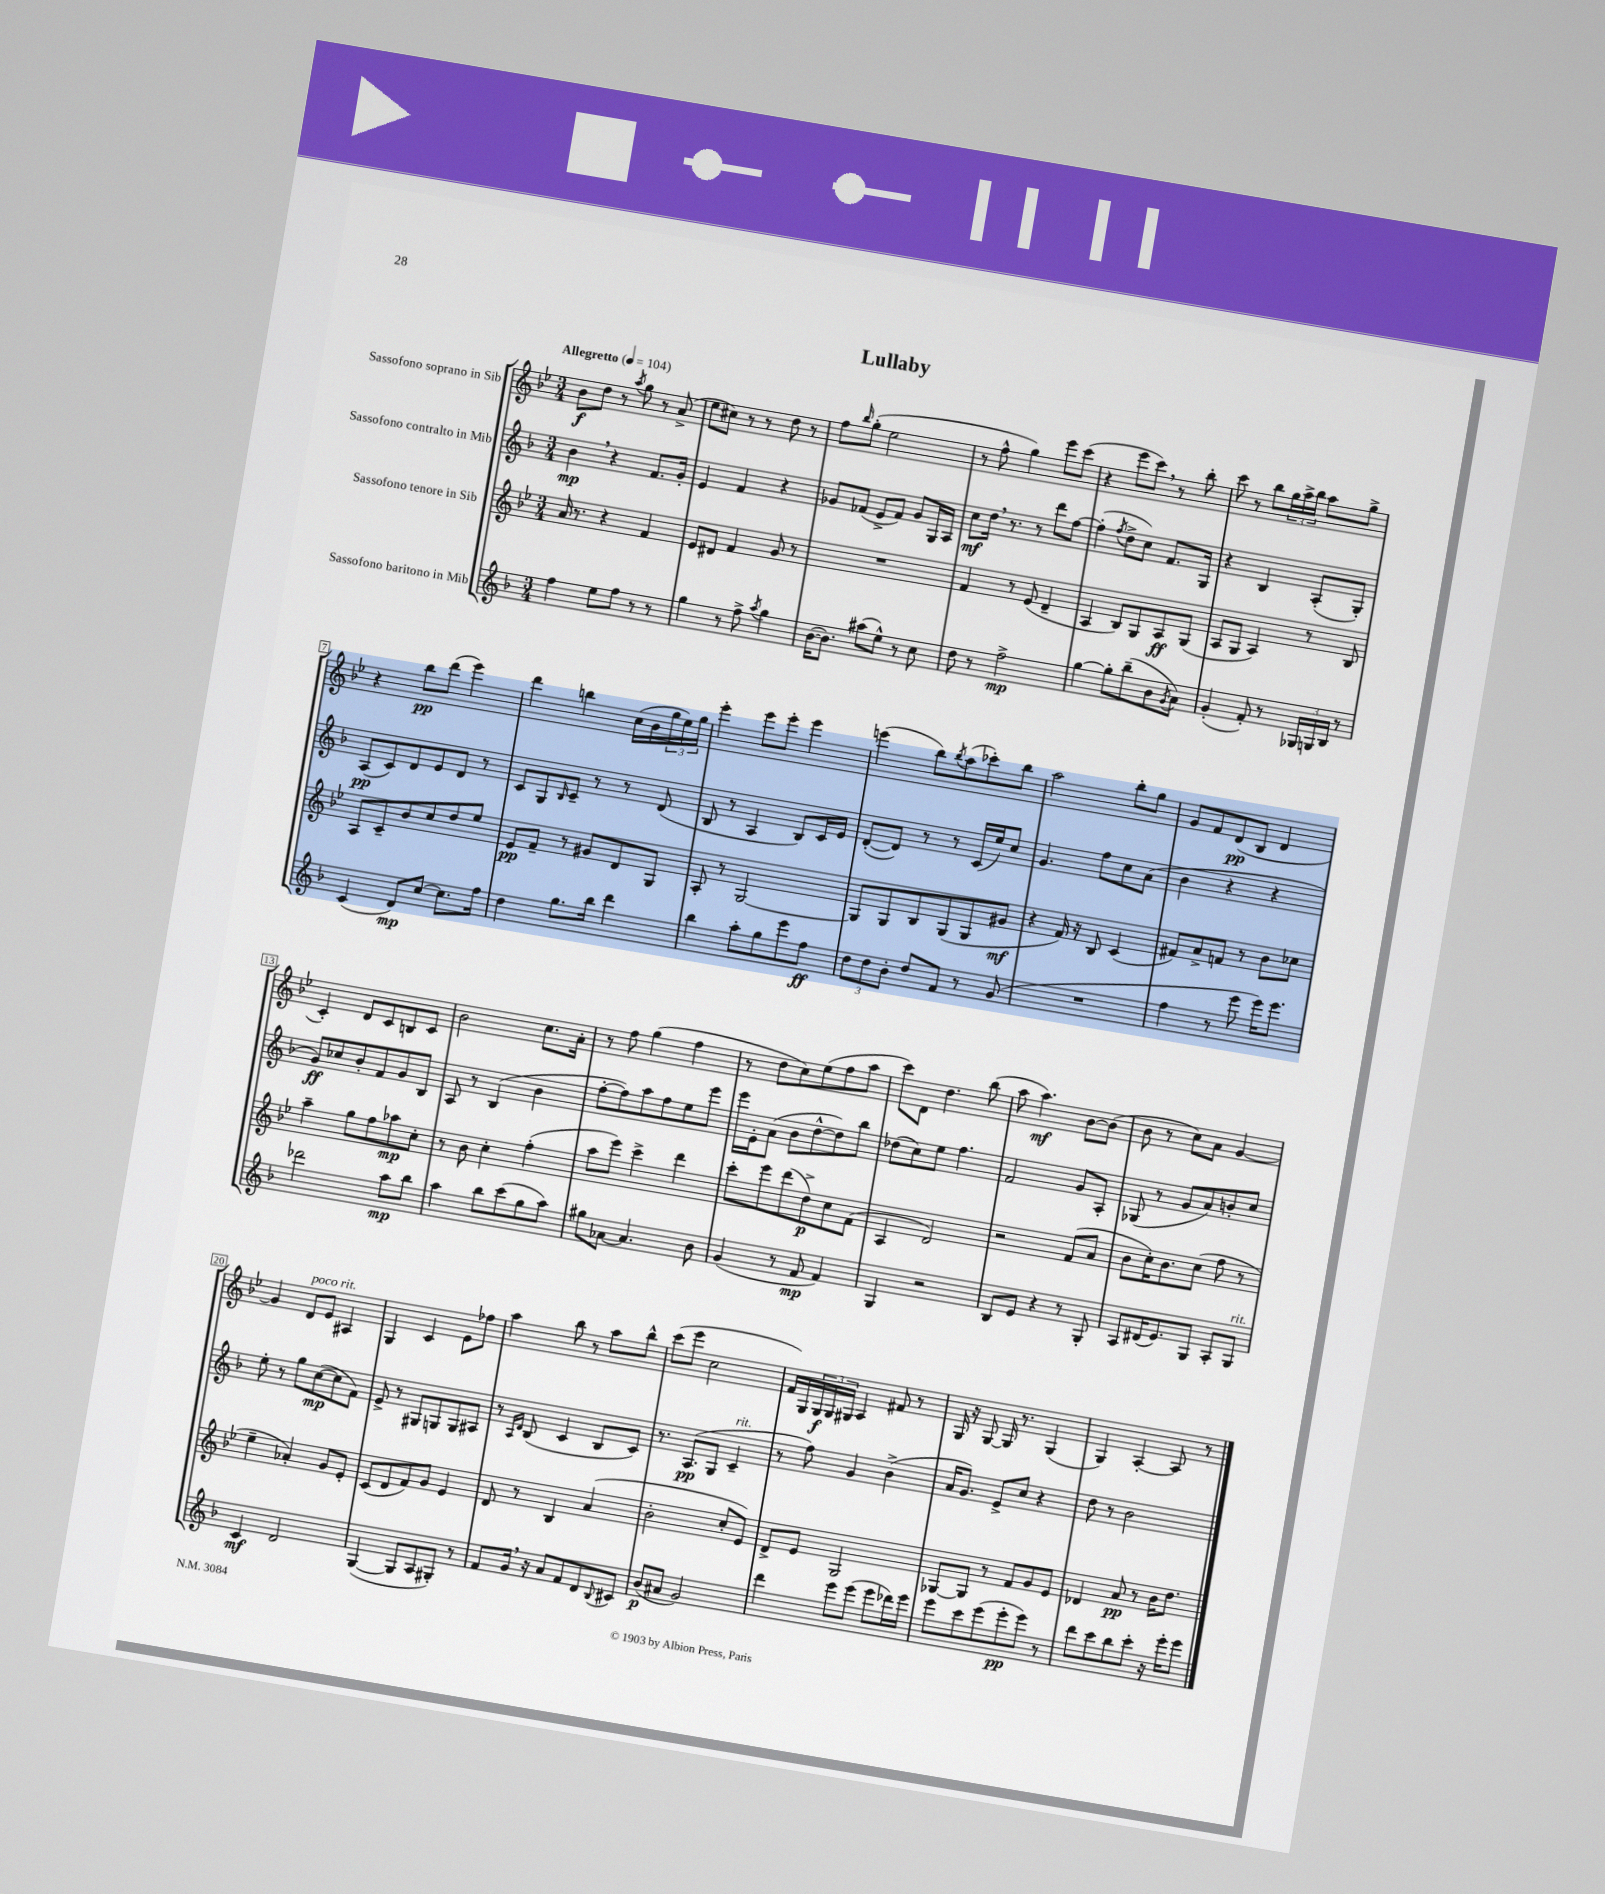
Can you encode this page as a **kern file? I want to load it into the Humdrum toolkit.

**kern	**dynam	**kern	**dynam	**kern	**dynam	**kern	**dynam
*part4	*part4	*part3	*part3	*part2	*part2	*part1	*part1
*staff4	*staff4	*staff3	*staff3	*staff2	*staff2	*staff1	*staff1
*I"Sassofono baritono in Mib	*	*I"Sassofono tenore in Sib	*	*I"Sassofono contralto in Mib	*	*I"Sassofono soprano in Sib	*
*clefG2	*	*clefG2	*	*clefG2	*	*clefG2	*
*k[b-]	*	*k[b-e-]	*	*k[b-]	*	*k[b-e-]	*
*M3/4	*	*M3/4	*	*M3/4	*	*M3/4	*
*MM104	*	*MM104	*	*MM104	*	*MM104	*
=1	=1	=1	=1	=1	=1	=1	=1
!	!	!	!	!	!	!LO:TX:a:B:t=Allegretto	!
4ff\	.	16a/	.	4b-,\	mp	8b-\L	f
.	.	8.r	.	.	.	.	.
.	.	.	.	.	.	8dd\J	.
8ee\L	.	4r	.	4r	.	8r	.
.	.	.	.	.	.	8qaa/	.
8ff\J	.	.	.	.	.	8gg\	.
8r	.	4f/	.	8.f/L	.	8r	.
8r	.	.	.	.	.	(8a^/	.
.	.	.	.	16g'/Jk	.	.	.
=2	=2	=2	=2	=2	=2	=2	=2
4gg\	.	8e-/L	.	4e/	.	8ee-\L	.
.	.	8d#X/J	.	.	.	8cc#X\J)	.
8r	.	4f/	.	4f/	.	8r	.
8ff^\	.	.	.	.	.	8r	.
8qaa/	.	.	.	.	.	.	.
4gg\	.	8g/	.	4r	.	8dd\	.
.	.	8r	.	.	.	8r	.
=3	=3	=3	=3	=3	=3	=3	=3
([16b-\KL	.	2.r	.	8g-X/L	.	8ff\L	.
8.b-\J])	.	.	.	.	.	.	.
.	.	.	.	.	.	16qqbb-/	.
.	.	.	.	(8f-X/J	.	(8gg'\J	.
(8aa#X\L	.	.	.	8e^/L	.	2ee-\	.
8ee^^\J)	.	.	.	8f-/J)	.	.	.
8r	.	.	.	8g-/L	.	.	.
8cc\	.	.	.	16G/L	.	.	.
.	.	.	.	16A/JJ	.	.	.
=4	=4	=4	=4	=4	=4	=4	=4
8dd\	.	4f/	.	8cc\L	mf	8r	.
8r	.	.	.	16dd,\Jk	.	8ff^^\	.
.	.	.	.	8.r	.	.	.
2ff^\	mp	8r	.	.	.	4gg\)	.
.	.	(8e-/	.	8r	.	.	.
.	.	4d~/	.	8ddd\L	.	8eee-\L	.
.	.	.	.	[8ff\J	.	(8ccc\J	.
=5	=5	=5	=5	=5	=5	=5	=5
[4gg\	.	4A/	.	(4ff'\]	.	4r	.
.	.	.	.	8qff/	.	.	.
8gg'\L]	.	8B-/L)	.	8dd^\L	.	8eee-\L	.
(8bb-~\	.	8G/	.	8cc\J)	.	8ccc,\J)	.
8b-\	.	8A/	ff	8.f/L	.	8r	.
8qg/	.	.	.	.	.	.	.
8a\J)	.	(8G/J	.	.	.	8bb-'\	.
.	.	.	.	16G/Jk	.	.	.
=6	=6	=6	=6	=6	=6	=6	=6
(4g'/	.	8A/L	.	4r	.	8ccc\	.
.	.	8G/J	.	.	.	8r	.
8f'/)	.	4A/)	.	4B-/	.	8bb-\L	.
8r	.	.	.	.	.	24gg\L	.
.	.	.	.	.	.	24aa^\	.
.	.	.	.	.	.	24bb-\JJ	.
24G-X/LL	.	8r	.	(8A'/L	.	8aa\L	.
24Gn/	.	.	.	.	.	.	.
24B-/JJ	.	.	.	.	.	.	.
8r	.	8B-/	.	8G'/J)	.	8gg^\J	.
!!LO:LB:g=z
=7	=7	=7	=7	=7	=7	=7	=7
(4c/	.	8A/L	.	(8A/L	pp	4r	.
.	.	8c~/	.	8c/)	.	.	.
8d/L)	mp	8b-/	.	8d/	.	8bb-\L	pp
[8cc/J	.	8cc/	.	8e/	.	(8ddd\J	.
8.cc\L]	.	8dd/	.	8d/J	.	4eee-\)	.
.	.	8ee-/J	.	8r	.	.	.
16ff\Jk	.	.	.	.	.	.	.
=8	=8	=8	=8	=8	=8	=8	=8
4dd\	.	8e-/L	pp	8c/L	.	4ddd\	.
.	.	8f~/J	.	8G/	.	.	.
.	.	.	.	16qqB-/	.	.	.
8.gg\L	.	8r	.	8c~/J	.	4bbn\	.
.	.	8g#X/L	.	8r	.	.	.
16bb-\Jk	.	.	.	.	.	.	.
4ddd\	.	8d/	.	8r	.	(16cc\LL	.
.	.	.	.	.	.	16b-\	.
.	.	8G/J	.	(8d/	.	24gg\	.
.	.	.	.	.	.	24ee-\)	.
.	.	.	.	.	.	24gg\JJ	.
=9	=9	=9	=9	=9	=9	=9	=9
4bb-\	.	8A'/	.	8B-/	.	4eee-'\	.
.	.	8r	.	8r	.	.	.
8aa'\L	.	[2G/	.	4A/	.	8eee-\L	.
8gg\	.	.	.	.	.	8eee-'\J	.
8eee\	.	.	.	8B-/L)	.	4eee-\	.
8ff\J	ff	.	.	16c/L	.	.	.
.	.	.	.	16e/JJ	.	.	.
=10	=10	=10	=10	=10	=10	=10	=10
12dd\L	.	8G/L]	.	([8d'/L	.	(4eeen\	.
12dd\	.	.	.	.	.	.	.
.	.	8G/	.	8d/J])	.	.	.
12b-'\J	.	.	.	.	.	.	.
8dd/L	.	8B-/	.	8r	.	8bb-\L)	.
.	.	.	.	.	.	8qbb-/	.
8f/J	.	(8G/	.	8r	.	(8aa\	.
8r	.	8G/	.	(16c/LL	.	8ccc-X'\)	.
.	.	.	.	16ee/J)	.	.	.
(8g/	.	8g#X/J	mf	8cc/J	.	8bb-\J	.
=11	=11	=11	=11	=11	=11	=11	=11
2.r	.	4r	.	4.g/	.	2aa\	.
.	.	16f/)	.	.	.	.	.
.	.	16r	.	.	.	.	.
.	.	8B-/	.	8ff\L	.	.	.
.	.	(4c/	.	8cc\	.	8bb-'\L	.
.	.	.	.	(8a\J	.	8gg\J	.
=12	=12	=12	=12	=12	=12	=12	=12
4ff\	.	8f#X/L)	.	4b-\	.	8g/L	.
.	.	8a^/	.	.	.	8f/	.
8r	.	8fn/J	.	4r	.	(8d/	pp
8eee\	.	8r	.	.	.	8B-/J	.
16eee\KL)	.	8b-\L	.	4r	.	4d/	.
8.eee\J	.	.	.	.	.	.	.
.	.	8cc-X\J	.	.	.	.	.
!!LO:LB:g=z
=13	=13	=13	=13	=13	=13	=13	=13
2ddd-X\	.	4aa~\	.	8g/L)	ff	4c'/)	.
.	.	.	.	8cc-X/	.	.	.
.	.	8gg\L	.	8b-'/	.	8d/L	.
.	.	8ff\	.	8f/	.	8c/	.
8aa\L	mp	8aa-X\	mp	8g/	.	8Bn/	.
8bb-\J	.	8cc'\J	.	8B-/J	.	8c/J	.
=14	=14	=14	=14	=14	=14	=14	=14
4aa\	.	8r	.	8A/	.	2b-\	.
.	.	8b-\	.	8r	.	.	.
8bb-\L	.	4cc'\	.	(4B-/	.	.	.
(8ccc\	.	.	.	.	.	.	.
8gg\	.	(4ff'\	.	4b-\	.	8.cc\L	.
8aa\J)	.	.	.	.	.	.	.
.	.	.	.	.	.	16a'\Jk	.
=15	=15	=15	=15	=15	=15	=15	=15
8gg#X\L	.	8aa\L	.	[8ff'\L	.	8r	.
[8a-X\J	.	8eee-\J)	.	8ff\])	.	8ff\	.
4.a-/]	.	4ccc^\	.	8aa\	.	(4gg\	.
.	.	.	.	8ff\	.	.	.
.	.	4ddd\	.	8ee\	.	4ff\	.
8b-\	.	.	.	8eee\J	.	.	.
=16	=16	=16	=16	=16	=16	=16	=16
(4g/	.	8ccc'\L	.	16eee\LL	.	8r	.
.	.	.	.	16e'\J	.	.	.
.	.	8eee-\	.	(8a\J	.	8dd\L	.
8r	.	(8ddd\	.	8b-\L	.	8cc\)	.
8f/	mp	8dd^\)	p	[8dd^^\	.	(8ee-\	.
4f/)	.	8cc\	.	8dd\])	.	8ff\	.
.	.	(8f\J	.	8bb-\J	.	8aa\J	.
=17	=17	=17	=17	=17	=17	=17	=17
4G/	.	4A/	.	(8dd-X\L	.	8ccc\L)	.
.	.	.	.	8cc\)	.	8d\J	.
2r	.	2d/)	.	8ee\J	.	4.dd\	.
.	.	.	.	4.ff\	.	.	.
.	.	.	.	.	.	(8bb-\	.
=18	=18	=18	=18	=18	=18	=18	=18
8B-/L	.	2r	.	2f/	.	8aa\	.
8e/J	.	.	.	.	.	4.aa\)	mf
4r	.	.	.	.	.	.	.
8r	.	(8f/L	.	8g/L	.	[8b-\L	.
8G'/	.	8a/J	.	8A'/J	.	(8b-\J]	.
=19	=19	=19	=19	=19	=19	=19	=19
8A/L	.	8b-\L	.	(8G-X/	.	8b-\	.
(16d#X/K	.	16cc'\K)	.	8r	.	8r	.
8.e/)	.	8.b-\	.	.	.	.	.
.	.	.	.	8g/L	.	8cc\L)	.
8G/J	.	(8cc\J	.	8a/)	.	8a\J	.
8A'/L	.	8ff\	.	8bn'/	.	[4g/	.
!LO:TX:a:i:t=rit.	!	!	!	!	!	!	!
8G/J	.	8r	.	8cc/J	.	.	.
!!LO:LB:g=z
=20	=20	=20	=20	=20	=20	=20	=20
4c/	mf	4ee-~\	.	8ee'\	.	4g/]	.
.	.	.	.	8r	.	.	.
!	!	!	!	!	!	!LO:TX:a:i:t=poco rit.	!
2d/	.	4a-X'/)	.	8gg\L	.	8d/L	.
.	.	.	.	([8cc\	mp	8e-/J	.
.	.	8g/L	.	8cc\]	.	4A#X/	.
.	.	8e-'/J	.	8f\J)	.	.	.
=21	=21	=21	=21	=21	=21	=21	=21
([4G/	.	(8c/L	.	8e^/	.	4G/	.
.	.	8d/	.	8r	.	.	.
8G/L]	.	8f/)	.	8G#X/L	.	4c/	.
8A/	.	8g/J	.	8Gn/	.	.	.
8G#X'/J)	.	4e-/	.	8G/	.	8e-\L	.
8r	.	.	.	8A#X/J	.	8ff-X\J	.
=22	=22	=22	=22	=22	=22	=22	=22
8f/L	.	8d/	.	8r	.	4aa\	.
.	.	.	.	16qqA/LL	.	.	.
.	.	.	.	16qqd/JJ	.	.	.
16g,/Jk	.	8r	.	(8B-/	.	.	.
16r	.	.	.	.	.	.	.
8a/L	.	4B-/	.	4c/	.	8bb-\	.
8f/	.	.	.	.	.	8r	.
8d/	.	(4a/	.	8B-/L	.	8aa\L	.
8qqB-/	.	.	.	.	.	.	.
8c#X/J	.	.	.	8c/J)	.	8bb-^^\J	.
=23	=23	=23	=23	=23	=23	=23	=23
(8b-/L	p	2b-'\	.	8.r	.	(8ccc\L	.
8a#X/J	.	.	.	.	.	8eee-\J	.
.	.	.	.	(8.A/L	pp	.	.
2g/)	.	.	.	.	.	2cc\	.
.	.	.	.	8G/J	.	.	.
!	!	!	!	!LO:TX:a:i:t=rit.	!	!	!
.	.	8cc'/L	.	4c~/	.	.	.
.	.	8e-/J)	.	.	.	.	.
=24	=24	=24	=24	=24	=24	=24	=24
4ddd\	.	8d^/L	.	8r	.	16f/LL)	.
.	.	.	.	.	.	16G/	.
.	.	8e-/J	.	8ff\)	.	24G/	f
.	.	.	.	.	.	24G/	.
.	.	.	.	.	.	24G#X/JJ	.
8eee\L	.	2G/	.	4g/	.	4A/	.
(8eee\J	.	.	.	.	.	.	.
8eee\L	.	.	.	(4b-^\	.	8f#X/	.
16ddd-X\L)	.	.	.	.	.	8r	.
16eee\JJ	.	.	.	.	.	.	.
=25	=25	=25	=25	=25	=25	=25	=25
8eee\L	.	[8G-X/L	.	16a/KL	.	16G/	.
.	.	.	.	8.g/J)	.	16r	.
8ccc\	.	8G-/J]	.	.	.	[8G/	.
(8eee\	.	8r	.	8e^/L	.	16G/]	.
.	.	.	.	.	.	8.r	.
8eee'\	pp	8f/L	.	8cc/J	.	.	.
8eee\J)	.	8g/	.	4r	.	(4G/	.
8r	.	8e-/J	.	.	.	.	.
=26	=26	=26	=26	=26	=26	=26	=26
8ddd\L	.	4d-X/	.	8dd\	.	4G/)	.
8ccc\	.	.	.	8r	.	.	.
8bb-\	.	8a/	pp	2b-\	.	[4A'/	.
8ccc'\J	.	8r	.	.	.	.	.
16r	.	16b-\KL	.	.	.	8A/]	.
16eee'\KL	.	8.dd\J	.	.	.	.	.
8eee\J	.	.	.	.	.	8r	.
==	==	==	==	==	==	==	==
*-	*-	*-	*-	*-	*-	*-	*-
